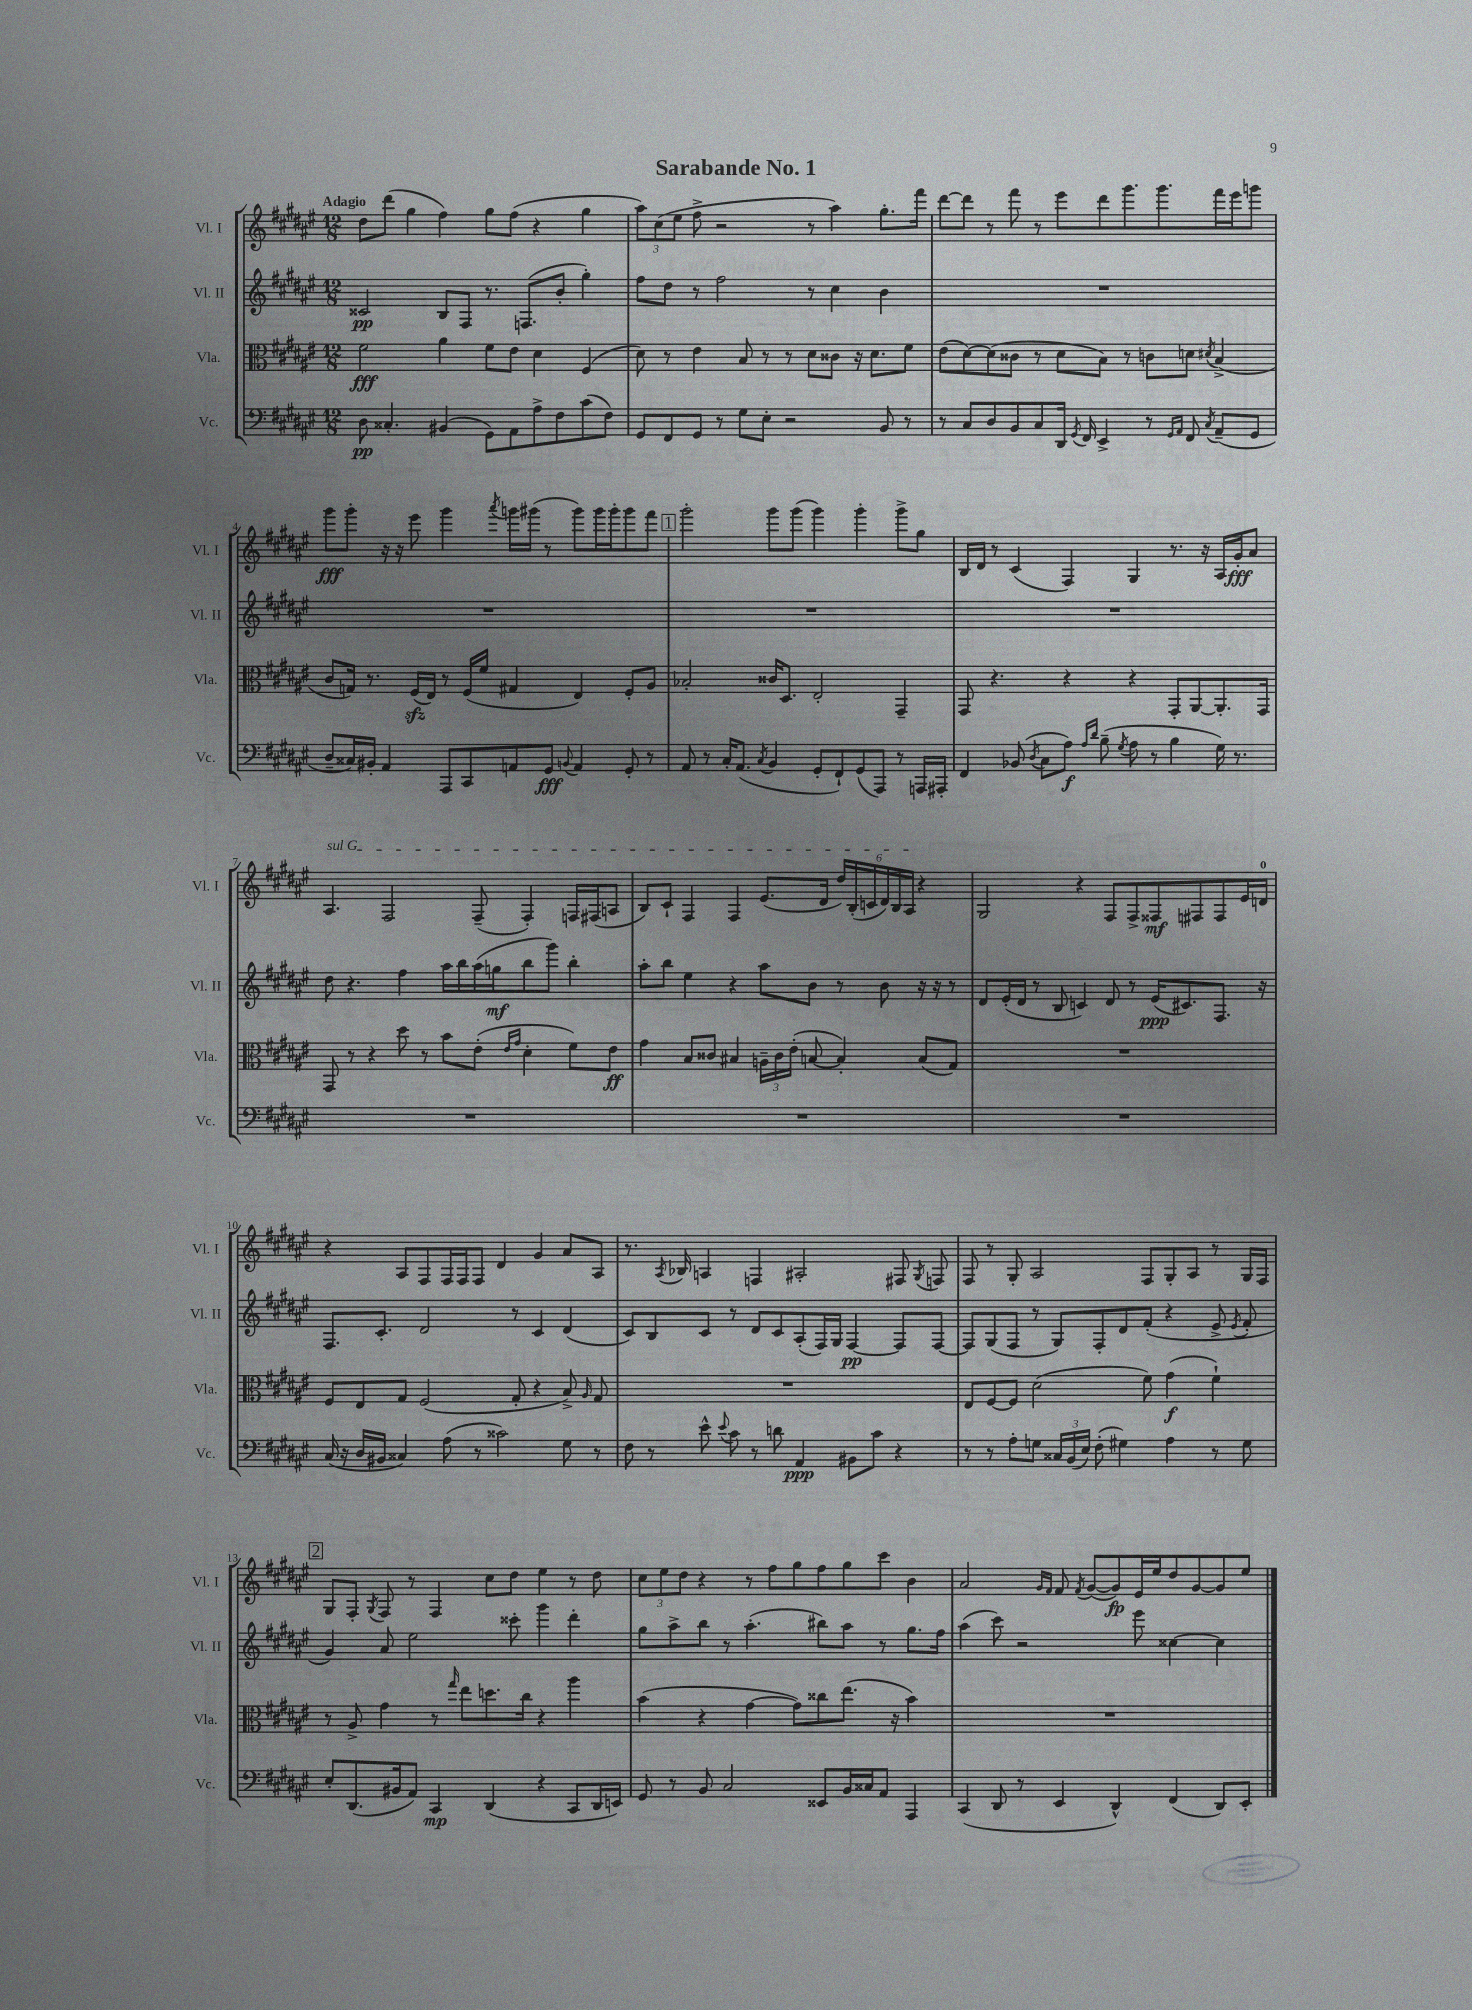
\header { title = "Sarabande No. 1" }
<<
\new StaffGroup <<
\new Staff = "s0" \with { instrumentName = "Vl. I" shortInstrumentName = "Vl. I" } {
    \clef treble \key fis \major \numericTimeSignature \time 12/8 \tempo "Adagio"
    \autoBeamOff dis''8[ dis'''8]( gis''4 fis''4) gis''8[ fis''8]( r4 gis''4 |
    \tuplet 3/2 { ais''8[) cis''8( eis''8] } fis''8-> r2 r8 ais''4) gis''8.[-. fis'''16] |
    dis'''8[~ dis'''8] r8 fis'''8 r8 eis'''8[ dis'''8 gis'''8. gis'''8. fis'''16 eis'''16 g'''8] |
    gis'''8[\fff gis'''8]-. r16 r16 eis'''8 gis'''4 \acciaccatura { ais'''8 } g'''16[ gis'''16]( r8 gis'''8[) gis'''16 gis'''16-. gis'''8 fis'''8] |
    \mark \markup { \box "1" } gis'''2-. gis'''8[ gis'''8]( gis'''4) gis'''4-. gis'''8[-> gis''8] |
    b16[ dis'16] r8 cis'4( fis4) gis4 r8. r16 ais16[ gis'16-.\fff ais'8] |
    \once \override TextSpanner.bound-details.left.text = \markup { \italic "sul G" } ais4.\startTextSpan fis2 fis8--( fis4-.) f16[ fis16( a8] |
    b8[) cis'8]-! fis4 fis4 eis'8.[( dis'16] \tuplet 6/4 { dis''16[) b16-.( c'16 dis'16) b16 ais16]\stopTextSpan } r4 |
    gis2 r4 fis8[ fis8-> fisis8\mf fis8 fis8 eis'16 d'16]-0 |
    r4 ais8[ fis8 fis16 fis16 fis8] dis'4 gis'4 ais'8[ ais8] |
    r8. \acciaccatura { ais8 } bes16 a4 f4 ais2-. fis8 \acciaccatura { gis8 } f8 |
    fis8 r8 gis8-. ais2 fis8[ gis8-. ais8] r8 gis16[ fis16] |
    \mark \markup { \box "2" } gis8[ fis8]-. \acciaccatura { gis8 } fis8 r8 fis4 cis''8[ dis''8] eis''4 r8 dis''8 |
    \tuplet 3/2 { cis''8[ eis''8 dis''8] } r4 r8 fis''8[ gis''8 fis''8 gis''8 cis'''8] b'4 |
    ais'2 \grace { gis'16[ fis'16] } fis'8 \acciaccatura { fis'8 } gis'8[~( gis'8\fp) eis'16 eis''16 dis''8 gis'8~ gis'8 eis''8] \bar "|." |
}
\new Staff = "s1" \with { instrumentName = "Vl. II" shortInstrumentName = "Vl. II" } {
    \clef treble \key fis \major \numericTimeSignature \time 12/8
    \autoBeamOff cisis'2\pp b8[ fis8] r8. f8.[( b'8]-. gis''4-.) |
    fis''8[ dis''8] r8 fis''2 r8 cis''4 b'4 |
    R1. |
    R1. |
    \mark \markup { \box "1" } R1. |
    R1. |
    dis''8 r4. fis''4 ais''16[ b''16 ais''16( g''16\mf b''8 gis'''8]) b''4-. |
    ais''8[-. b''8] eis''4 r4 ais''8[ b'8] r8 b'8 r16 r16 r8 |
    dis'8[ eis'16-.( dis'16] r8 b8 c'4) dis'8 r8 eis'16[\ppp( cis'8.) fis8.] r16 |
    fis8.[ cis'8.]-. dis'2 r8 cis'4 dis'4( |
    cis'8[) b8 cis'8] r8 dis'8[ cis'8 ais8-.( fis16) gis16] fis4~\pp fis8[ fis8]~ |
    fis8[ gis8( fis8] r8 gis8[) fis8-. dis'8 fis'8]-.( r4 eis'8-> \acciaccatura { eis'8 } fis'8-. |
    \mark \markup { \box "2" } gis'4) ais'8 eis''2 cisis'''8-. gis'''4 dis'''4-. |
    gis''8[ ais''8-> b''8] r8 ais''4.-.( bis''8[) ais''8] r8 gis''8.[ fis''16] |
    ais''4( cis'''8) r2 eis'''8 cisis''4~ cisis''4 \bar "|." |
}
\new Staff = "s2" \with { instrumentName = "Vla." shortInstrumentName = "Vla." } {
    \clef alto \key fis \major \numericTimeSignature \time 12/8
    \autoBeamOff fis'2\fff ais'4 fis'8[ eis'8] dis'4 fis4( |
    dis'8) r8 eis'4 b8 r8 r8 dis'8[ cisis'8] r16 dis'8.[ fis'8] |
    eis'8[( dis'8~) dis'8( cisis'8] r8 dis'8[ b8]) r8 c'8[ d'8] \acciaccatura { dis'8 } b4->( |
    cis'8[ g16]) r8. fis16[\sfz( eis16]) r8 fis16[( fis'16] gis4 eis4) fis8[-. ais8] |
    \mark \markup { \box "1" } bes2-. cisis'16[ dis8.] eis2-. gis,4-- |
    gis,8 r4. r4 r4 gis,8[-. ais,8~ ais,8.-. gis,16] |
    gis,8 r8 r4 dis''8 r8 b'8[ eis'8]-.( \grace { eis'16[ gis'16] } dis'4-. fis'8[) eis'8]\ff |
    gis'4 b8[ cisis'8] bis4 \tuplet 3/2 { a16[-- cisis'16 eis'16]-.( } b8~ b4-.) b8[( gis8]) |
    R1. |
    fis8[ eis8 gis8] fis2( gis8-. r4 b8->) \grace { ais16 } gis8 |
    R1. |
    eis8[ fis8~ fis8] dis'2( fis'8) gis'4\f( fis'4-!) |
    \mark \markup { \box "2" } r8 ais8-> gis'4 r8 \grace { gis''16 } eis''8[ d''8. cis''16] r4 ais''4 |
    b'4( r4 gis'4~ gis'8[) cisis''8 eis''8.]( r16 b'4) |
    R1. \bar "|." |
}
\new Staff = "s3" \with { instrumentName = "Vc." shortInstrumentName = "Vc." } {
    \clef bass \key fis \major \numericTimeSignature \time 12/8
    \autoBeamOff dis8\pp cisis4.-. bis,4( gis,8[) ais,8 ais8-> fis8 cis'8( fis8]) |
    gis,8[ fis,8 gis,8] r8 gis8[ eis8]-. r2 b,8 r8 |
    r8 cis8[ dis8 b,8 cis8 dis,16] \acciaccatura { gis,8 } fis,16 eis,4-> r8 \grace { gis,16[ ais,16] } fis,8 \acciaccatura { cis8 } ais,8[--( gis,8] |
    dis8[-- cisis16) bis,16]-. ais,4 ais,,8[ cis,8 a,8 gis,8]\fff \appoggiatura { b,8 } a,4 gis,8-. r8 |
    \mark \markup { \box "1" } ais,8 r8 cis16[-. ais,8.]( \acciaccatura { cis8 } b,4 gis,8[-. fis,8-!) gis,8( ais,,8]) r8 a,,16[ ais,,16]-. |
    fis,4 bes,8( \acciaccatura { dis8 } cis8[ ais8]\f) \grace { ais16[ dis'16] } b8--( \acciaccatura { gis8 } ais8 r8 b4 gis16) r8. |
    R1. |
    R1. |
    R1. |
    cis16( r16 dis16[ bis,16] cisis4) ais8( r8 cisis'2) gis8 r8 |
    fis8 r8 eis'8-^ \appoggiatura { eis'8 } cis'8 r8 d'8 ais,4\ppp bis,8[ cis'8] r4 |
    r8 r8 ais8[-. g8] \tuplet 3/2 { cisis16[ b,16( eis16]) } fis8-.( gis4) ais4 r8 gis8 |
    \mark \markup { \box "2" } eis8[-. dis,8.( bis,16 ais,8]) cis,4\mp dis,4( r4 cis,8[ dis,16 e,16]) |
    gis,8 r8 b,8 cis2 eisis,8[ b,16 cisis16 ais,8] ais,,4 |
    cis,4( dis,8 r8 eis,4 dis,4-^) fis,4( dis,8[) eis,8]-. \bar "|." |
}
>>
>>
